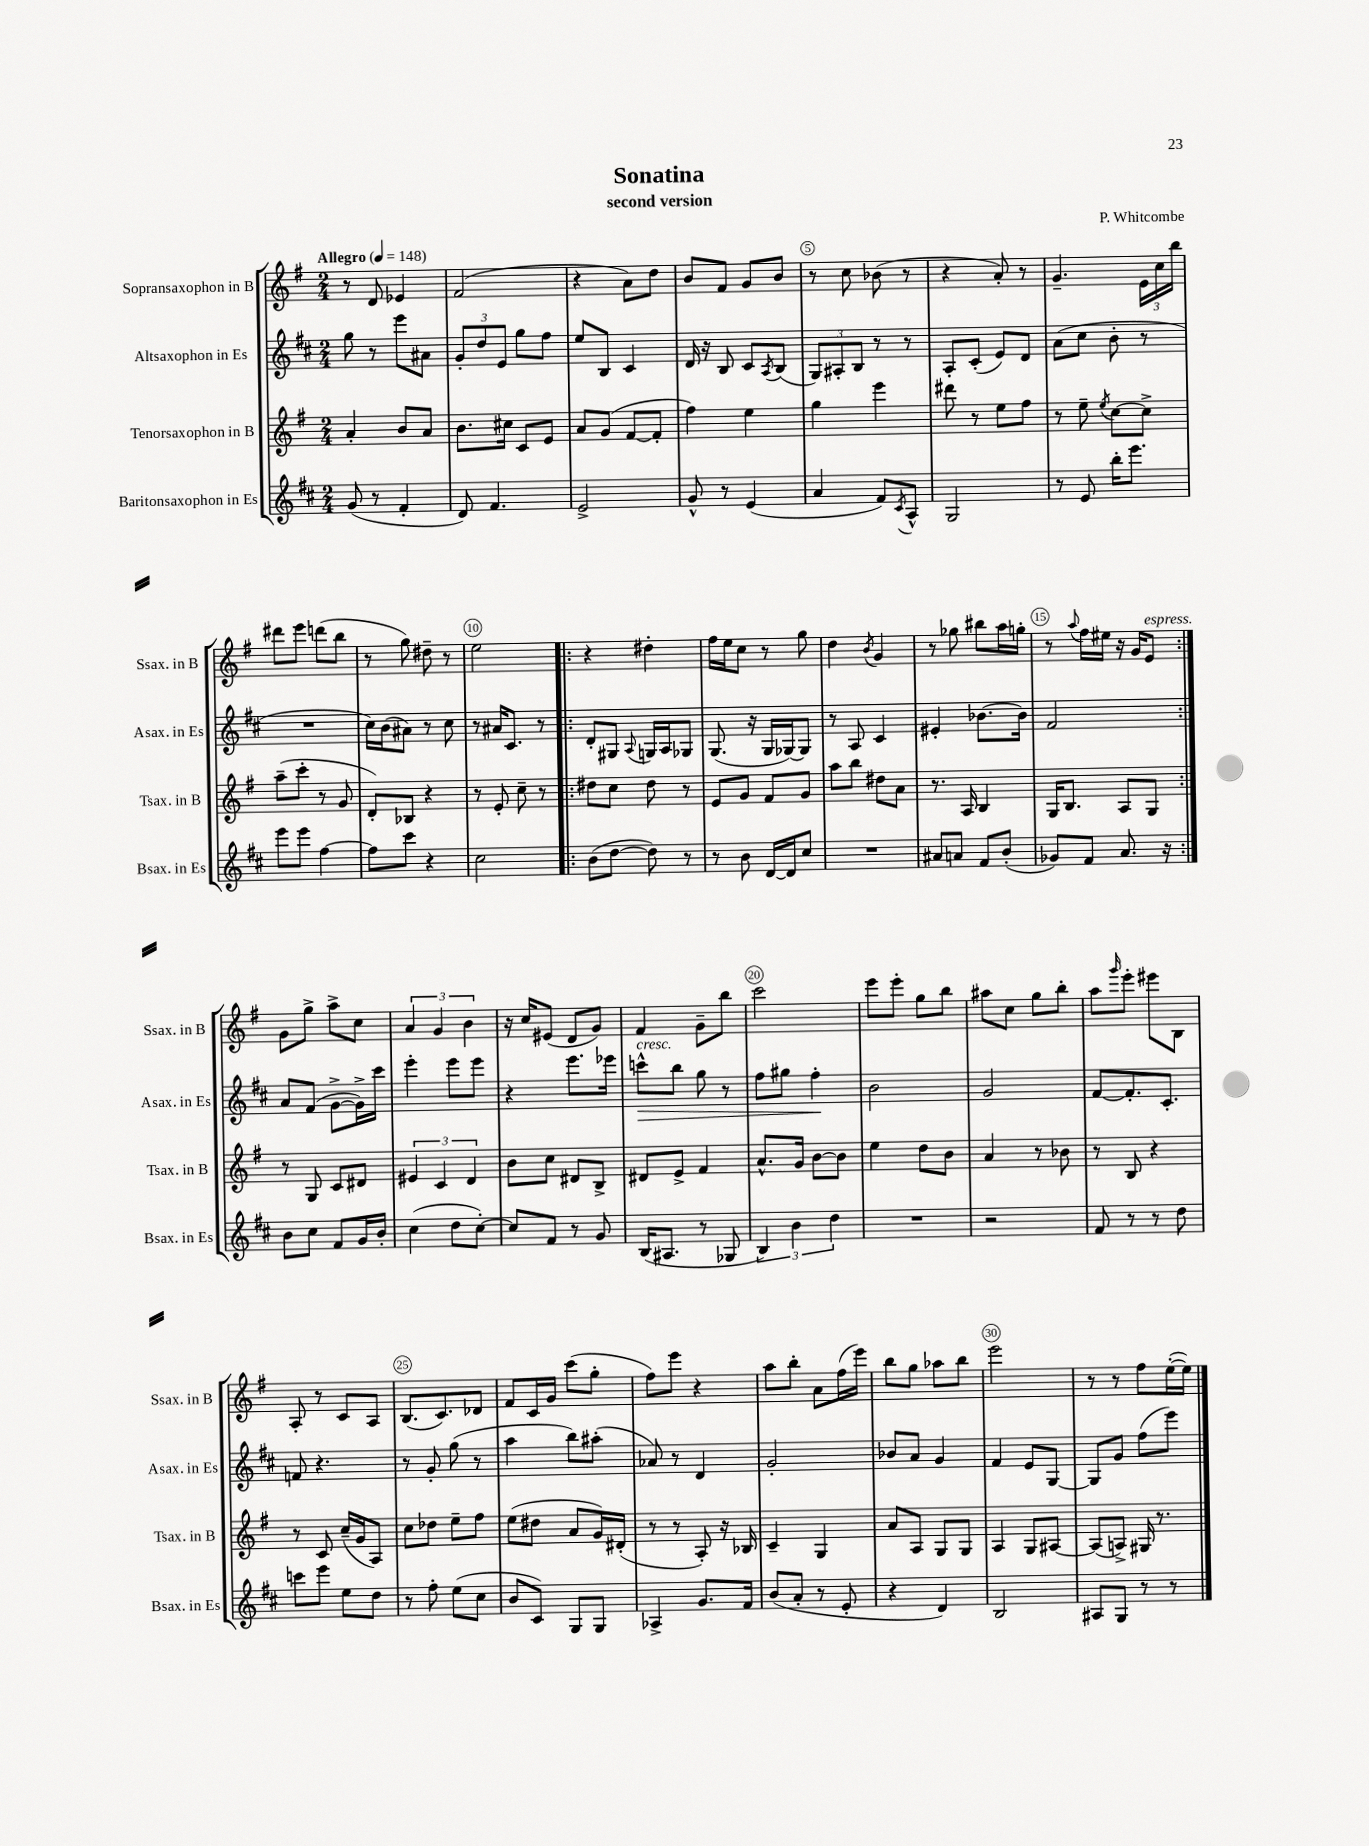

**kern	**kern	**kern	**dynam	**kern
*part4	*part3	*part2	*part2	*part1
*staff4	*staff3	*staff2	*staff2	*staff1
*I"Baritonsaxophon in Es	*I"Tenorsaxophon in B	*I"Altsaxophon in Es	*	*I"Sopransaxophon in B
*I'Bsax. in Es	*I'Tsax. in B	*I'Asax. in Es	*	*I'Ssax. in B
*clefG2	*clefG2	*clefG2	*	*clefG2
*k[f#c#]	*k[f#]	*k[f#c#]	*	*k[f#]
*M2/4	*M2/4	*M2/4	*	*M2/4
*MM148	*MM148	*MM148	*	*MM148
=1	=1	=1	=1	=1
!	!	!	!	!LO:TX:a:B:t=Allegro
(8g/	4a'/	8gg\	.	8r
8r	.	8r	.	8d/
4f#'/	8b/L	8eee\L	.	4e-X/
.	8a/J	8a#X\J	.	.
=2	=2	=2	=2	=2
8d/)	8.b\L	12g'/L	.	(2f#/
.	.	12dd/	.	.
4.f#/	.	.	.	.
.	.	12e/J	.	.
.	16cc#X\Jk	.	.	.
.	8c/L	8gg\L	.	.
.	8e/J	8ff#\J	.	.
=3	=3	=3	=3	=3
2e^/	8a/L	8ee/L	.	4r
.	(8g/J	8B/J	.	.
.	[8f#/L	4c#/	.	8a\L)
.	8f#'/J]	.	.	8dd\J
=4	=4	=4	=4	=4
8g^^/	4ff#\)	16d/	.	8b/L
.	.	16r	.	.
8r	.	8B/	.	8f#/J
(4e/	4ee\	8c#/L	.	8g/L
.	.	8qA/	.	.
.	.	(8B/J	.	8b/J
=5	=5	=5	=5	=5
4a/	4gg\	12G/L)	.	8r
.	.	12A#X'/	.	.
.	.	.	.	8cc\
.	.	12B/J	.	.
8f#/L)	4eee\	8r	.	(8b-X\
8qc#/	.	.	.	.
8A^^/J	.	8r	.	8r
=6	=6	=6	=6	=6
2G/	8ddd#X\	8A'/L	.	4r
.	8r	(8c#'/J	.	.
.	8ee\L	8e/L)	.	8a'/)
.	8ff#\J	8d/J	.	8r
=7	=7	=7	=7	=7
8r	8r	(8a\L	.	4.g~/
8e/	8ee~\	8cc#\J	.	.
.	8qee/	.	.	.
16bb'\KL	[8cc\L	8b'\	.	.
8.eee\J	.	.	.	.
.	8cc^\J]	8r	.	24e\LL
.	.	.	.	24cc\
.	.	.	.	24bb\JJ
!!LO:LB:g=z
=8	=8	=8	=8	=8
8eee\L	(8aa~\L	2r	.	8ddd#X\L
8eee\J	8ccc'\J	.	.	8eee\J
[4ff#\	8r	.	.	(8dddn\L
.	8g/	.	.	8bb\J
=9	=9	=9	=9	=9
8ff#\L]	8d'/L)	16cc#\LL)	.	8r
.	.	(16b\J	.	.
8ccc#\J	8B-X/J	8a#X\J)	.	8gg\)
4r	4r	8r	.	8dd#X~\
.	.	8cc#\	.	8r
=10	=10	=10	=10	=10
2cc#\	8r	8r	.	2ee\
.	8e'/	16a#X/KL	.	.
.	.	8.c#/J	.	.
.	8cc~\	.	.	.
.	8r	8r	.	.
=11!|:	=11!|:	=11!|:	=11!|:	=11!|:
(8b\L	8dd#X\L	8d'/L	.	4r
[8dd\J	8cc\J	8G#X/J	.	.
.	.	8qqA/	.	.
8dd\])	8dd#\	16Gn/LL	.	4dd#X'\
.	.	16A/J	.	.
8r	8r	8G-X/J	.	.
=12	=12	=12	=12	=12
8r	8e/L	(8.G/	.	16ff#\LL
.	.	.	.	16ee\J
8b\	8g/J	.	.	8cc\J
.	.	16r	.	.
[16d/LL	8f#/L	16G/LL	.	8r
16d/J]	.	[16G-X/J)	.	.
8cc#/J	8g/J	8G-/J]	.	8gg\
=13	=13	=13	=13	=13
2r	8aa\L	8r	.	4dd\
.	8bb\J	8A/	.	.
.	.	.	.	8qb/
.	8dd#X\L	4c#/	.	4g/
.	8a\J	.	.	.
=14	=14	=14	=14	=14
8a#X/L	8.r	4e#X'/	.	8r
8an/J	.	.	.	8gg-X\
.	16A/	.	.	.
8f#/L	4B/	[8.b-X\L	.	8bb#X\L
(8b'/J	.	.	.	16aa\L
.	.	16b-\Jk]	.	16ggn'\JJ
=15	=15	=15	=15	=15
8g-X/L)	16G/KL	2f#/	.	8r
.	8.B/J	.	.	.
.	.	.	.	8qqaa/
8f#/J	.	.	.	16ff#\LL
.	.	.	.	16ee#X\JJ
8.a/	8A/L	.	.	16r
.	.	.	.	16g/KL
!	!	!	!	!LO:TX:a:i:t=espress.
.	8G/J	.	.	8e/J
16r	.	.	.	.
!!LO:LB:g=z
=16:|!	=16:|!	=16:|!	=16:|!	=16:|!
8b\L	8r	8a/L	.	8g\L
8cc#\J	8G/	(8f#/J	.	8gg^\J
8f#/L	8c/L	[8g^\L	.	8aa^\L
16g/L	8d#X/J	16g^\L])	.	8cc\J
16b'/JJ	.	16ccc#\JJ	.	.
=17	=17	=17	=17	=17
(4cc#\	6e#X/	4eee'\	.	6a/
.	6c/	.	.	6g/
8dd\L	.	8eee\L	.	.
.	6d/	.	.	6b\
[8cc#'\J)	.	8eee\J	.	.
=18	=18	=18	=18	=18
8cc#/L]	8b\L	4r	.	16r
.	.	.	.	16cc/KL
8f#/J	8cc\J	.	.	(8e#X/J
8r	8d#X/L	8.eee\L	.	8d/L
8g/	8B^/J	.	.	8g/J)
.	.	16eee-X\Jk	.	.
=19	=19	=19	=19	=19
!	!	!LO:TX:a:i:t=cresc.	!	!
!	!	!	!LO:HP:b	!
(16B/KL	8d#X/L	8cccn^^\L	>	4f#/
8.A#X/J	.	.	.	.
.	8e^/J	8bb\J	.	.
8r	4f#/	8gg\	.	8g~\L
8G-X/	.	8r	.	8bb\J
=20	=20	=20	=20	=20
6B/)	8.a^^/L	8ff#\L	.	2ccc\
.	.	8gg#X\J	.	.
6b\	.	.	.	.
.	16g/Jk	.	.	.
.	[8b\L	4ff#'\	.	.
6dd\	.	.	.	.
.	8b\J]	.	.	.
.	.	.	]	.
=21	=21	=21	=21	=21
2r	4ee\	2b\	.	8eee\L
.	.	.	.	8eee'\J
.	8dd\L	.	.	8gg\L
.	8b\J	.	.	8bb\J
=22	=22	=22	=22	=22
2r	4a/	2g/	.	8aa#X\L
.	.	.	.	8cc\J
.	8r	.	.	8gg\L
.	8b-X\	.	.	8bb'\J
=23	=23	=23	=23	=23
8f#/	8r	[8f#/L	.	8aa\L
.	.	.	.	16qqggg/
8r	8B/	8.f#'/]	.	8eee'\J
8r	4r	.	.	8eee#X\L
.	.	8.c#'/J	.	.
8dd\	.	.	.	8B\J
!!LO:LB:g=z
=24	=24	=24	=24	=24
8cccn\L	8r	8fn/	.	8A'/
8eee\J	8c/	4.r	.	8r
8ee\L	(16cc~/LL	.	.	8c/L
.	16g/J	.	.	.
8dd\J	8A/J)	.	.	8A/J
=25	=25	=25	=25	=25
8r	8cc\L	8r	.	(8.B/L
8ff#'\	8dd-X\J	8g'/	.	.
.	.	.	.	8.c/)
(8ee\L	8ee~\L	(8gg\	.	.
8cc#\J	8ff#\J	8r	.	8d-X/J
=26	=26	=26	=26	=26
8b/L	(8ee\L	4aa\	.	8f#/L
8c#/J)	8dd#X\J	.	.	16c/L
.	.	.	.	16g/JJ
8G/L	8a/L	8bb\L)	.	(8ccc\L
8G/J	16g/L)	(8aa#X'\J	.	8gg'\J
.	(16d#X'/JJ	.	.	.
=27	=27	=27	=27	=27
4A-X^/	8r	8a-X/)	.	8ff#\L)
.	8r	8r	.	8eee\J
8.g/L	8A'/)	4d/	.	4r
.	16r	.	.	.
16f#/Jk	16B-X/	.	.	.
=28	=28	=28	=28	=28
(8b/L	4c~/	2g'/	.	8aa\L
8a'/J	.	.	.	8bb'\J
8r	4G/	.	.	8a\L
8e'/	.	.	.	(16ff#\L
.	.	.	.	16eee\JJ)
=29	=29	=29	=29	=29
4r	8a/L	8b-X/L	.	8bb\L
.	8A/J	8a/J	.	8gg\J
4d/)	8G/L	4g/	.	8aa-X\L
.	8G/J	.	.	8bb\J
=30	=30	=30	=30	=30
2B/	4A/	4f#/	.	2eee\
.	8G/L	8e/L	.	.
.	[8A#X/J	[8G/J	.	.
=31	=31	=31	=31	=31
8A#X/L	(8A#/L]	8G/L]	.	8r
8G/J	8An^/J)	8g/J	.	8r
8r	16G#X/	(8ff#\L	.	8ff#\L
.	8.r	.	.	.
8r	.	8eee\J)	.	([16ee'\L
.	.	.	.	16ee\JJ])
==	==	==	==	==
*-	*-	*-	*-	*-
